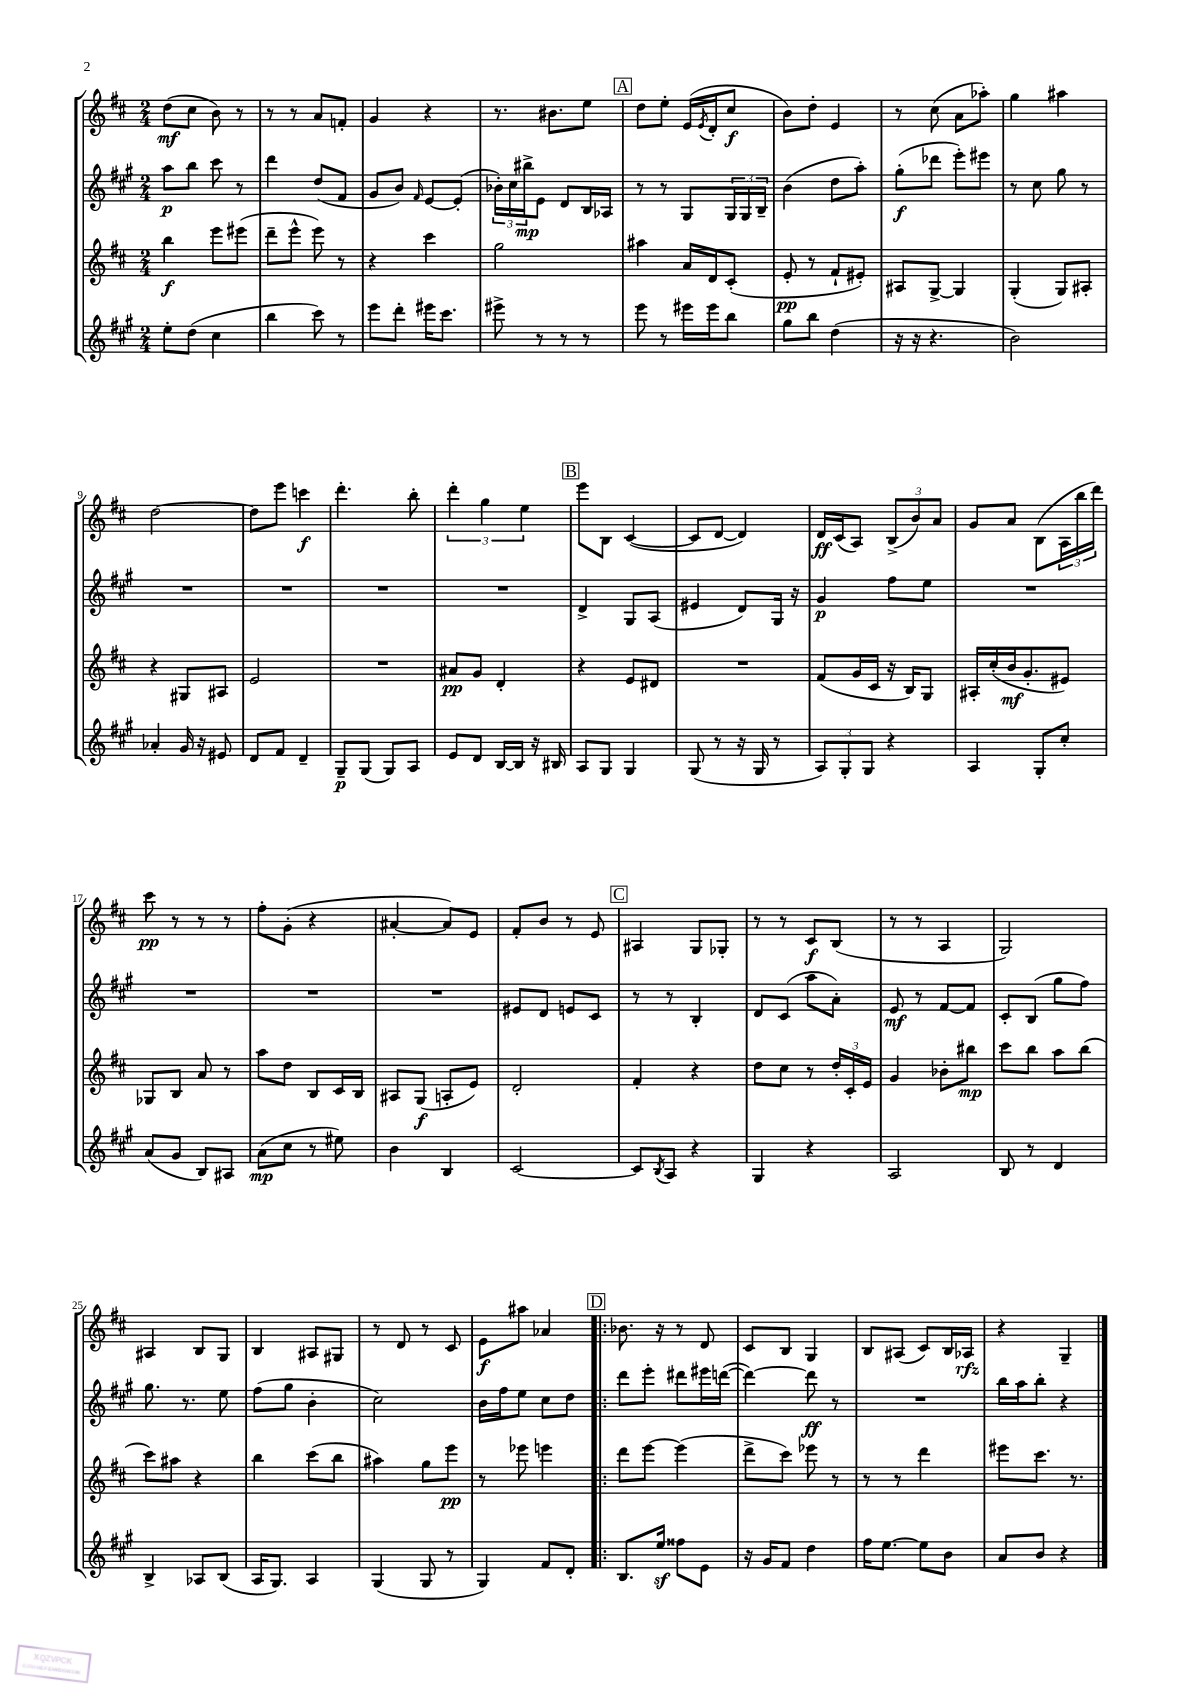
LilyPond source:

<<
\new StaffGroup <<
\new Staff = "s0" {
    \clef treble \key d \major \numericTimeSignature \time 2/4
    d''8\mf( cis''8 b'8) r8 |
    r8 r8 a'8 f'8-. |
    g'4 r4 |
    r8. bis'8. e''8 |
    \mark \markup { \box "A" } d''8 e''8-. e'16( \acciaccatura { e'8 } d'16-. cis''8\f |
    b'8) d''8-. e'4 |
    r8 cis''8( a'8 aes''8-.) |
    g''4 ais''4 |
    d''2~ |
    d''8 e'''8 c'''4\f |
    d'''4.-. b''8-. |
    \tuplet 3/2 { d'''4-. g''4 e''4 } |
    \mark \markup { \box "B" } e'''8 b8 cis'4~( |
    cis'8 d'8~ d'4) |
    d'16\ff cis'16( a8) \tuplet 3/2 { b8->( b'8) a'8 } |
    g'8 a'8 b8( \tuplet 3/2 { a16 b''16 d'''16) } |
    cis'''8\pp r8 r8 r8 |
    fis''8-. g'8-.( r4 |
    ais'4~-. ais'8) e'8 |
    fis'8-. b'8 r8 e'8 |
    \mark \markup { \box "C" } ais4 g8 ges8-. |
    r8 r8 cis'8\f b8( |
    r8 r8 a4 |
    g2) |
    ais4 b8 g8 |
    b4 ais8 gis8 |
    r8 d'8 r8 cis'8 |
    e'8\f ais''8 aes'4 |
    \mark \markup { \box "D" } \bar ".|:" bes'8. r16 r8 d'8 |
    cis'8 b8 g4 |
    b8 ais8( cis'8) b16 aes16\rfz |
    r4 g4-- \bar "|." |
}
\new Staff = "s1" {
    \clef treble \key a \major \numericTimeSignature \time 2/4
    a''8\p b''8 cis'''8 r8 |
    d'''4 d''8( fis'8 |
    gis'8 b'8) \grace { fis'16 } e'8~ e'8-.( |
    \tuplet 3/2 { bes'16-.) cis''16 bis''16->\mp } e'8 d'8 b16 aes16 |
    \mark \markup { \box "A" } r8 r8 gis8 \tuplet 3/2 { gis16 gis16 b16-- } |
    b'4( d''8 a''8-.) |
    gis''8-.\f( des'''8 e'''8-.) eis'''8 |
    r8 cis''8 gis''8 r8 |
    R2 |
    R2 |
    R2 |
    R2 |
    \mark \markup { \box "B" } d'4-> gis8 a8( |
    eis'4 d'8) gis16 r16 |
    gis'4\p fis''8 e''8 |
    R2 |
    R2 |
    R2 |
    R2 |
    eis'8 d'8 e'8 cis'8 |
    \mark \markup { \box "C" } r8 r8 b4-. |
    d'8 cis'8( a''8 a'8-.) |
    e'8\mf r8 fis'8~ fis'8 |
    cis'8-. b8( gis''8 fis''8) |
    gis''8. r8. e''8 |
    fis''8( gis''8 b'4-. |
    cis''2) |
    b'16 fis''16 e''8 cis''8 d''8 |
    \mark \markup { \box "D" } \bar ".|:" d'''8 e'''8-. dis'''8 eis'''16 d'''16~( |
    d'''4~) d'''8\ff r8 |
    R2 |
    b''16 a''16 b''8-. r4 \bar "|." |
}
\new Staff = "s2" {
    \clef treble \key d \major \numericTimeSignature \time 2/4
    b''4\f e'''8 eis'''8( |
    d'''8-- e'''8-^ e'''8) r8 |
    r4 cis'''4 |
    g''2 |
    \mark \markup { \box "A" } ais''4 a'16 d'16 cis'8-.( |
    e'8-.\pp r8 fis'8-! eis'8-.) |
    ais8 g8~-> g4 |
    g4-.( g8) ais8-. |
    r4 gis8 ais8 |
    e'2 |
    R2 |
    ais'8\pp g'8 d'4-. |
    \mark \markup { \box "B" } r4 e'8 dis'8 |
    R2 |
    fis'8( g'16 cis'16 r16 b16) g8 |
    ais16-. cis''16-.( b'16\mf g'8.-. eis'8) |
    ges8 b8 a'8 r8 |
    a''8 d''8 b8 cis'16 b16 |
    ais8 g8\f( a8-. e'8) |
    d'2-. |
    \mark \markup { \box "C" } fis'4-. r4 |
    d''8 cis''8 r8 \tuplet 3/2 { d''16-. cis'16-. e'16 } |
    g'4 bes'8-. bis''8\mp |
    cis'''8 b''8 a''8 b''8( |
    cis'''8) ais''8 r4 |
    b''4 cis'''8( b''8 |
    ais''4) g''8 e'''8\pp |
    r8 ees'''8 e'''4 |
    \mark \markup { \box "D" } \bar ".|:" d'''8 e'''8~ e'''4( |
    d'''8-> cis'''8) ees'''8 r8 |
    r8 r8 d'''4 |
    eis'''8 cis'''8. r8. \bar "|." |
}
\new Staff = "s3" {
    \clef treble \key a \major \numericTimeSignature \time 2/4
    e''8-. d''8( cis''4 |
    b''4 cis'''8) r8 |
    e'''8 d'''8-. eis'''16 cis'''8. |
    eis'''8-> r8 r8 r8 |
    \mark \markup { \box "A" } e'''8 r8 eis'''16 eis'''16 b''8 |
    gis''8 b''8 d''4( |
    r16 r16 r4. |
    b'2) |
    aes'4-. gis'16 r16 eis'8 |
    d'8 fis'8 d'4-- |
    gis8--\p gis8( gis8) a8 |
    e'8 d'8 b16~ b16 r16 bis16 |
    \mark \markup { \box "B" } a8 gis8 gis4 |
    gis8( r8 r16 gis16 r8 |
    \tuplet 3/2 { a8) gis8-. gis8 } r4 |
    a4 gis8-. cis''8-. |
    a'8( gis'8 b8) ais8 |
    a'8\mp( cis''8 r8 eis''8) |
    b'4 b4 |
    cis'2~ |
    \mark \markup { \box "C" } cis'8 \acciaccatura { b8 } a8 r4 |
    gis4 r4 |
    a2 |
    b8 r8 d'4 |
    b4-> aes8 b8( |
    a16 gis8.) a4 |
    gis4( gis8 r8 |
    gis4) fis'8 d'8-. |
    \mark \markup { \box "D" } \bar ".|:" b8. e''16\sf fisis''8 e'8 |
    r16 gis'16 fis'8 d''4 |
    fis''16 e''8.~ e''8 b'8 |
    a'8 b'8 r4 \bar "|." |
}
>>
>>
